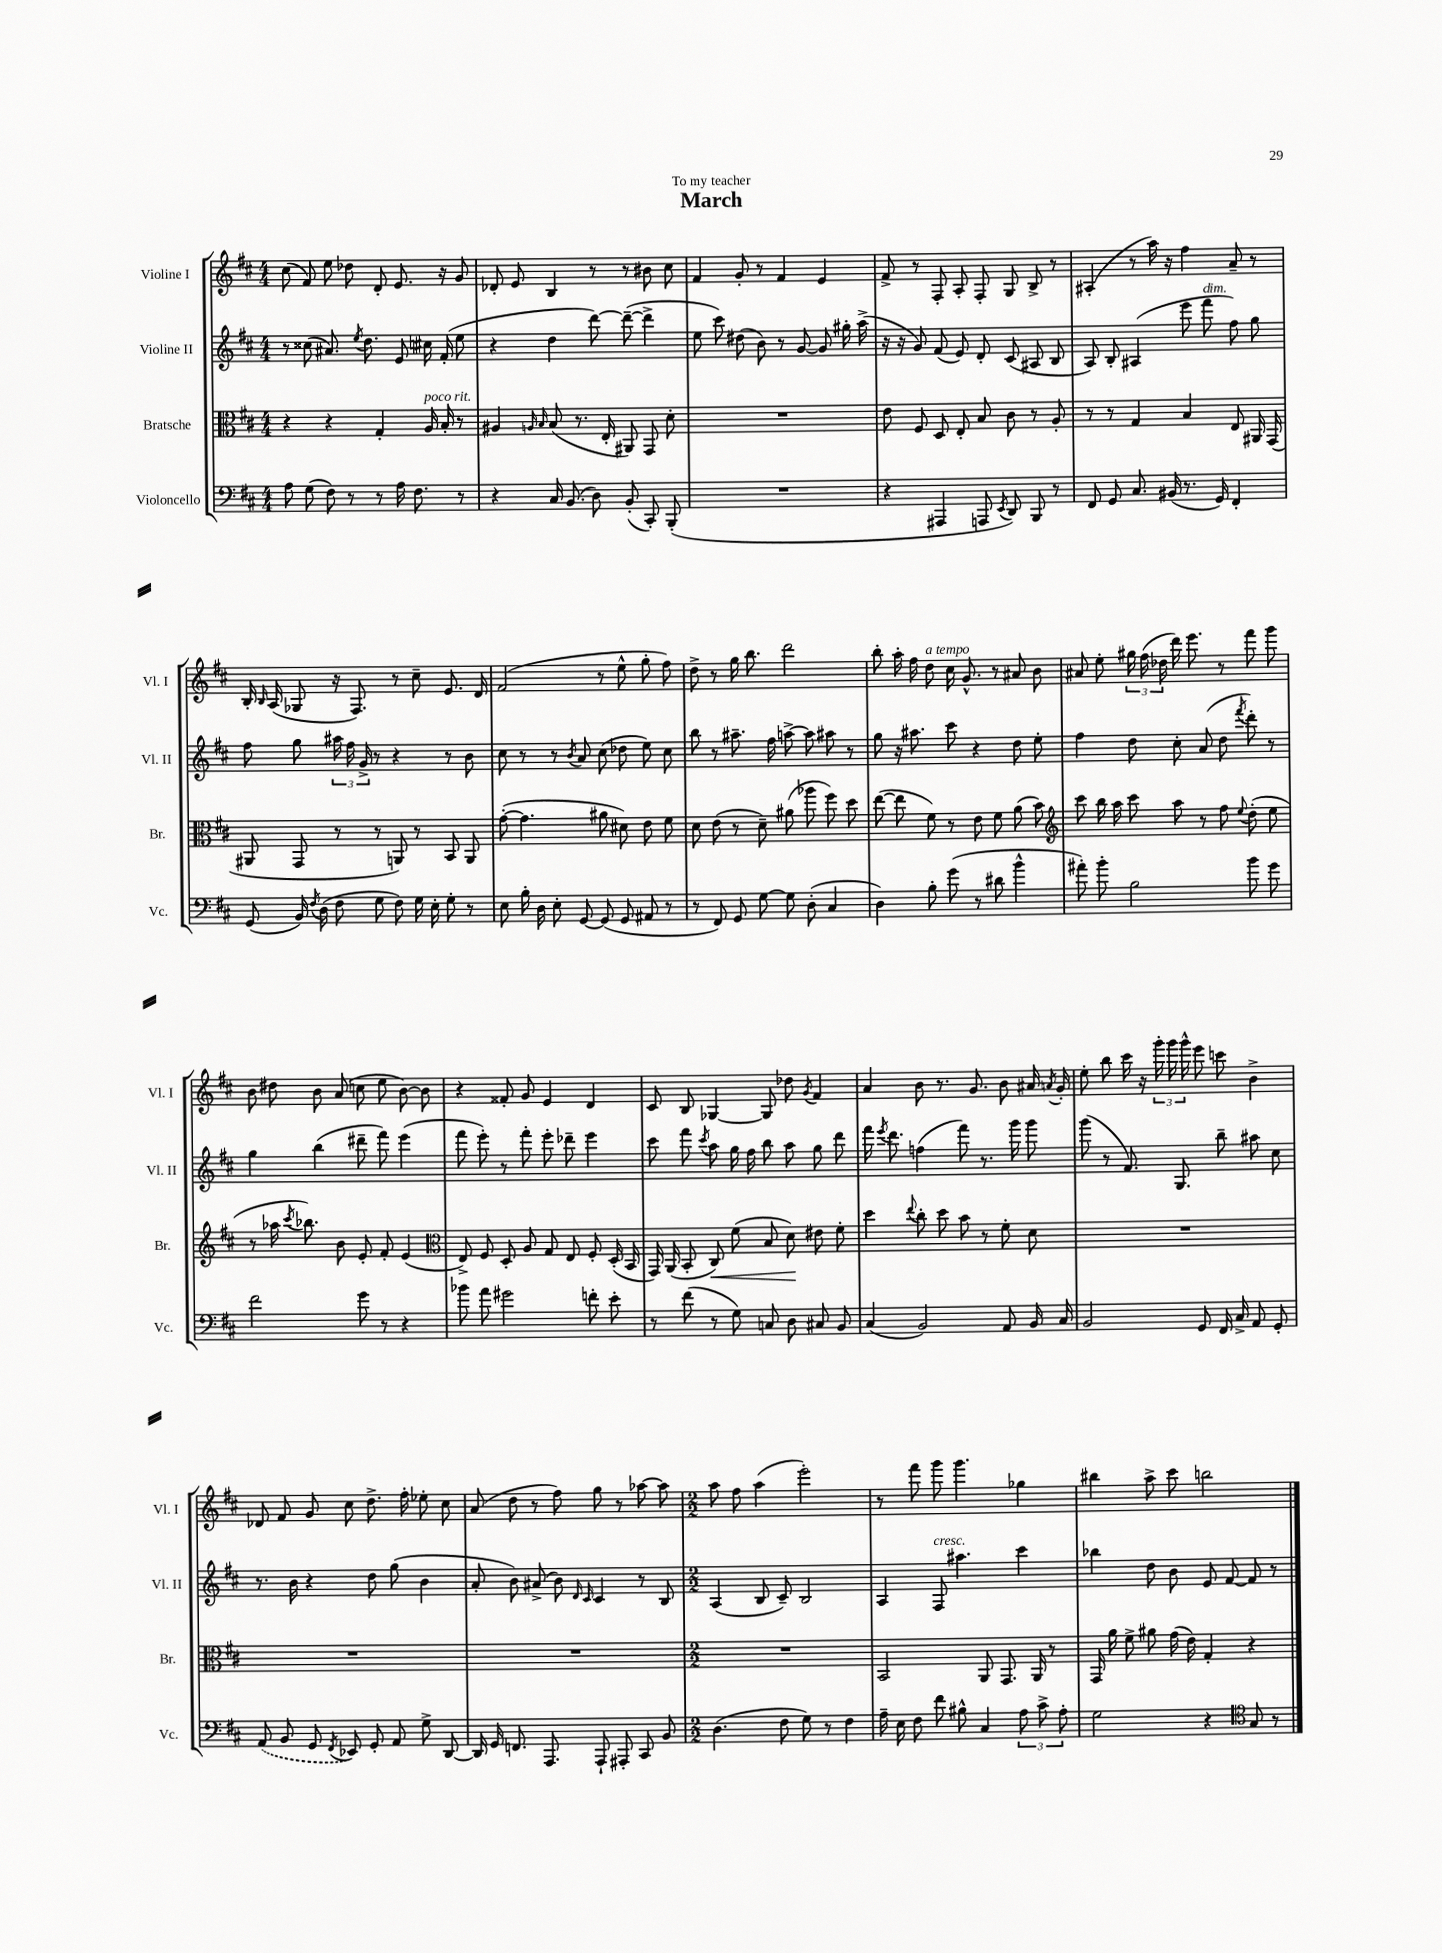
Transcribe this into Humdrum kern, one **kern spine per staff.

**kern	**kern	**kern	**kern
*staff4	*staff3	*staff2	*staff1
*clefF4	*clefC3	*clefG2	*clefG2
*k[f#c#]	*k[f#c#]	*k[f#c#]	*k[f#c#]
*M4/4	*M4/4	*M4/4	*M4/4
8A\	4r	8r	(8cc#\
(8G\	.	(8cc##\	8f#/)
8F#\)	4r	8.a#/)	8ee\
8r	.	.	8dd-\
.	.	8qee/	.
.	.	8.dd\	.
8r	4G'/	.	8d'/
16A\	.	8e/	8.e/
8.F#\	.	.	.
.	16A/	16cc#\	.
.	16B'/	(16f#'/	16r
8r	8r	8ee\	8g/
=	=	=	=
4r	4A#/	4r	8d-'/
.	.	.	8e/
.	16qqA/	.	.
.	16qqB/	.	.
16C#/	(8B/	4dd\	4B/
(8.BB/	.	.	.
.	8.r	.	.
8D\)	.	[8ddd\)	8r
.	16E'/	.	.
(8BB'/	8AA#/)	(8ddd~\_	8r
8CC#'/)	8GG/	4ddd^\]	8b#\
(8BBB'/	8d'\	.	8cc#\
=	=	=	=
1r	1r	8ee\	4f#/
.	.	8ccc#\)	.
.	.	(8dd#\	8g'/
.	.	8b\)	8r
.	.	8r	4f#/
.	.	[8g/	.
.	.	8g/]	4e/
.	.	16gg#'\	.
.	.	(16aa^\	.
=	=	=	=
4r	8e\	16r	8f#^/
.	.	16r	.
.	8F#/	8g/)	8r
4AAA#/	8D/	(8f#/	8F#'/
.	8E'/	8e/)	8A'/
8AAA/	8B/	8d'/	8F#'/
8qEE/	.	.	.
8DD/)	8c#\	(8c#/	8G/
8BBB/	8r	8A#/	8B^/
8r	8A'/	8B/	8r
=	=	=	=
8FF#/	8r	8A/)	(4A#'/
8GG/	8r	8B'/	.
8.C#/	4G/	(4A#/	8r
.	.	.	16aa\)
(16BB#/	.	.	16r
8.r	4B/	8eee\	4ff#\
.	.	8fff#\	.
16GG/)	.	.	.
4FF#'/	8E/	8ff#\)	8a~/
.	16AA#/	8gg\	8r
.	(16GG/	.	.
=	=	=	=
(8GG/	8AA#/	8ff#\	16B'/
.	.	.	16qqB/
.	.	.	(16A/
16BB/)	8GG/	8gg\	8G-/
8qF#/	.	.	.
(16D\	.	.	.
8F#\	8r	24aa#\	16r
.	.	24ff#\	.
.	.	.	8.F#/)
.	.	24g^/	.
8G\	8r	8r	.
8F#\)	8AA/)	4r	8r
16G\	8r	.	8cc#~\
16E'\	.	.	.
8G'\	8BB/	8r	8.e/
8r	8AA/	8b\	.
.	.	.	16d/
=	=	=	=
8E\	([8g'\	8cc#\	(2f#/
16B'\	4.g\]	8r	.
16D\	.	.	.
8E'\	.	8r	.
.	.	8qb/	.
[8GG/	.	8a/	.
(8GG/]	8a#\	(8cc#\	8r
8GG/	8d#\)	8dd-\	8ee^^\
8AA#/	8e\	8ee\)	8gg'\
8r	8f#\	8cc#\	8ff#\)
=	=	=	=
8r	8d\	8bb\	8dd^\
8FF#/)	(8e\	8r	8r
8GG/	8r	8.aa#~\	16gg\
.	.	.	8.bb\
[8G\	8d~\)	.	.
.	.	16ff#\	.
8G\]	(8a#\	[8aa^\	2ddd\
(8D'\	8aa-\	8aa\]	.
4C#/	8ff#\)	8aa#\	.
.	8dd\	8r	.
=	=	=	=
4D\)	([8ee\	8gg\	8bb'\
.	8ee\]	16r	16aa'\
.	.	8.aa#\	16ff#\
8B'\	8f#\)	.	8dd\
(8g\	8r	8ccc#\	16cc#\
.	.	.	8.g^^/
8r	8e\	4r	.
8d#\	8f#\	.	8r
4b^^\	(8a\	8dd\	8a#/
.	8b\)	8ee'\	8b\
=	=	=	=
*	*clefG2	*	*
8a#'\)	8ccc#\	4ff#\	8a#/
8b'\	16bb\	.	8ee'\
.	16aa\	.	.
2B\	8ccc#\	8dd\	24gg#\
.	.	.	(24ff#\
.	.	.	24dd-\
.	8aa\	8cc#'\	16ddd\)
.	.	.	8.eee\
.	8r	(8a/	.
.	8ff#\	8dd\	8r
.	8qqee/	8qfff#/	.
8b\	(8dd'\	8ddd'\)	8fff#\
8g\	8ee\	8r	8ggg\
=	=	=	=
2f#\	8r	4gg\	8b\
.	16aa-\	.	8dd#\
.	8qccc#/	.	.
.	8.bb-\)	.	.
.	.	(4bb\	8b\
.	8b\	.	(8a/
8g\	8e'/	8ddd#~\	8cc\
8r	8f#'/	8fff#\)	8ee\
4r	(4e/	(4eee\	[8b\)
.	.	.	8b\]
=	=	=	=
*	*clefC3	*	*
8b-\	8E^/)	8fff#\	4r
8a\	8F#/	8eee'\)	.
2g#\	8D'/	8r	8f##'/
.	8A/	8fff#'\	8g/
.	8G/	8eee'\	4e/
.	8E/	8ddd-~\	.
8f'\	8F#'/	4eee\	4d/
8e'\	(16D'/	.	.
.	16BB/	.	.
=	=	=	=
8r	16GG/)	8ccc#\	8c#/
.	(16AA/	.	.
(8f#\	8BB'/	8fff#\	8B/
.	.	8qccc#/	.
8r	8C#/)	8aa\	[4G-/
8G\)	(8f#\	16gg\	.
.	.	16ff#\	.
8C/	8B/	8bb\	8G-/]
8D\	8d\)	8aa\	8dd-\
.	.	.	8qg/
8C#/	8e#\	8gg\	4f#/
8BB/	8f#'\	8ddd\	.
=	=	=	=
(4C#/	4dd\	16fff#\	4a/
.	.	8qeee/	.
.	.	8.ddd\	.
.	8qqee/	.	.
2BB/)	8cc#'\	(4ff\	8b\
.	8dd\	.	8.r
.	8b\	8fff#\)	.
.	.	.	8.g/
.	8r	8.r	.
8AA/	8f#'\	.	8b\
.	.	16ggg\	.
16BB/	8d\	8ggg\	16a#/
.	.	.	8qa/
16C#/	.	.	16g'/
=	=	=	=
2BB/	1r	(8ggg\	8ee'\
.	.	8r	8bb\
.	.	8.f#/)	16ccc#\
.	.	.	16r
.	.	.	24ggg'\
.	.	.	24ggg\
.	.	8.G/	.
.	.	.	24ggg^^\
8GG/	.	.	8eee\
16FF#/	.	8bb~\	8ccc\
16C#^/	.	.	.
8AA/	.	8aa#\	4b^\
8GG'/	.	8cc#\	.
=	=	=	=
(8AA/	1r	8.r	8d-/
8BB/	.	.	8f#/
.	.	16b\	.
8GG/	.	4r	8g/
8qFF#/	.	.	.
8EE-/)	.	.	8cc#\
8GG'/	.	8dd\	8.dd^\
8AA/	.	(8gg\	.
.	.	.	16ff#'\
8G^\	.	4b\	8ee-'\
[8DD/	.	.	8cc#\
=	=	=	=
16DD/]	1r	8a'/	(8a/
16GG/	.	.	.
8.FF/	.	8b\)	8dd\
.	.	(8a#^/	8r
8.AAA/	.	.	.
.	.	8b\)	8ff#\)
.	.	16qqd/	.
.	.	16qqc#/	.
8AAA`/	.	4c#/	8gg\
8AAA#'/	.	.	8r
8CC#/	.	8r	[8aa-\
8BB/	.	8B/	8aa-\]
=	=	=	=
*M2/2	*M2/2	*M2/2	*M2/2
(4.D\	1r	(4A/	8aa\
.	.	.	8ff#\
.	.	8B/	(4aa\
8F#\	.	8c#~/)	.
8G\)	.	2B/	2eee'\)
8r	.	.	.
4F#\	.	.	.
=	=	=	=
16A~\	2BB/	4A/	8r
16E\	.	.	.
8F#\	.	.	8fff#\
8f#\	.	8F#/	8ggg\
8B#^^\	.	4.aa#\	4.ggg\
4C#/	8AA/	.	.
.	8.GG/	.	.
12A\	.	4ccc#\	4gg-\
.	16AA/	.	.
12c#^\	.	.	.
.	8r	.	.
12A'\	.	.	.
=	=	=	=
2G\	16GG/	4bb-\	4bb#\
.	16a\	.	.
.	8f#^\	.	.
.	8a#\	8dd\	8aa^\
.	(16g\	8b\	8ccc#\
.	16e\)	.	.
4r	4G'/	8e/	2bb\
.	.	[8f#/	.
*clefC4	*	*	*
8G/	4r	8f#/]	.
8r	.	8r	.
==	==	==	==
*-	*-	*-	*-
